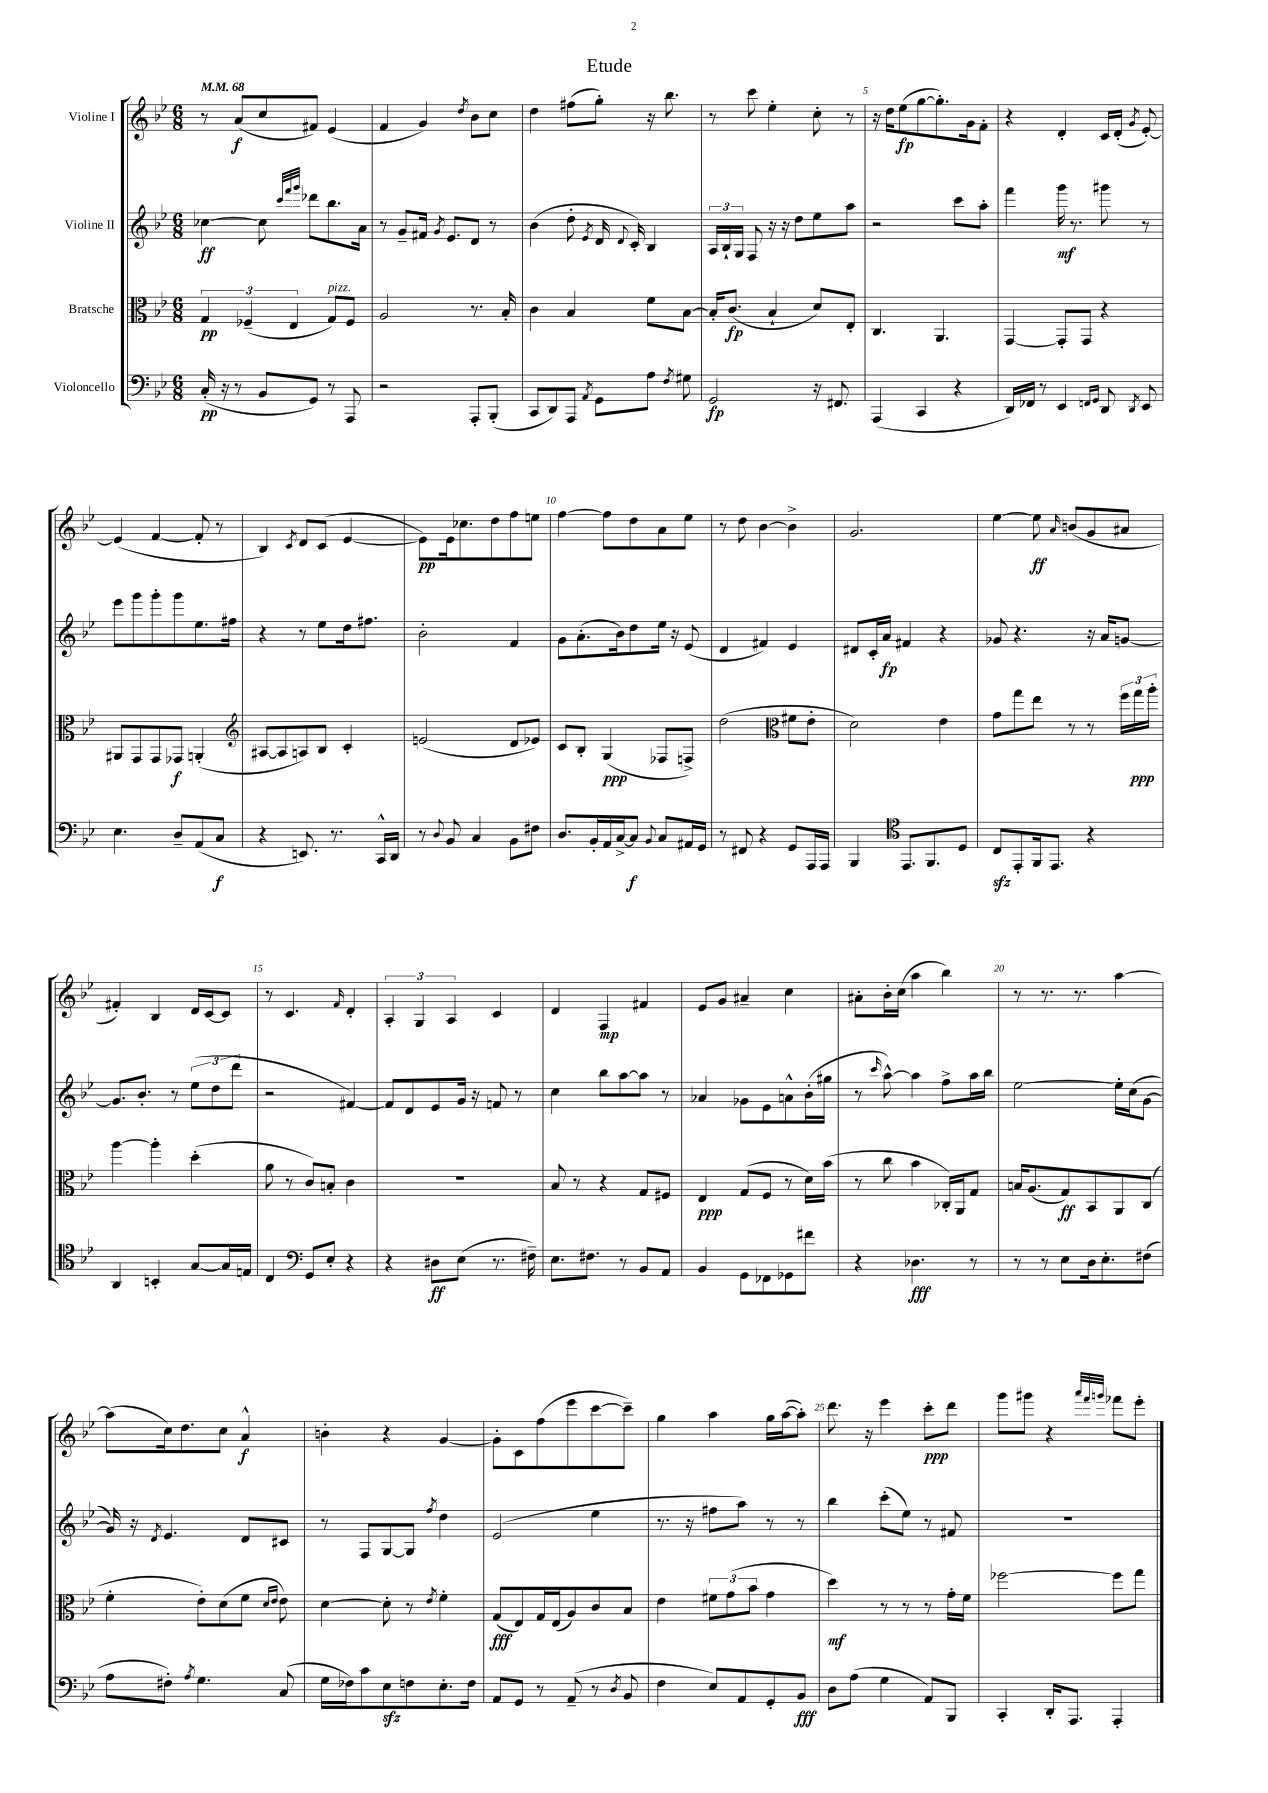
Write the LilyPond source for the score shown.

\header { title = "Etude" }
<<
\new StaffGroup <<
\new Staff = "s0" \with { instrumentName = "Violine I" } {
    \clef treble \key bes \major \numericTimeSignature \time 6/8 \tempo 4 = 68
    \autoBeamOff r8 a'8[\f( c''8 fis'8]) ees'4( |
    f'4 g'4) \acciaccatura { d''8 } bes'8[ c''8] |
    d''4 fis''8[( g''8]-.) r16 bes''8. |
    r8 c'''8 ees''4-. c''8-. r8 |
    r16 d''16[ ees''8\fp( g''8~ g''8.-.) g'16 f'8]-. |
    r4 d'4-. c'16[ d'16]-.( \acciaccatura { g'8 } ees'8~-.) |
    ees'4( f'4~ f'8-. r8 |
    bes4) \acciaccatura { c'8 } d'8[ c'8]( ees'4~ |
    ees'8[\pp) ees'16 ces''8. d''8 f''8 e''8] |
    f''4~ f''8[ d''8 a'8 ees''8] |
    r8 d''8 bes'4~ bes'4-> |
    g'2. |
    ees''4~ ees''8\ff \grace { a'16 } b'8[( g'8 ais'8] |
    fis'4-.) bes4 d'16[ c'16~ c'8] |
    r8 c'4. \grace { f'16 } d'4-. |
    \tuplet 3/2 { a4-. g4 a4 } c'4 |
    d'4 f4\mp fis'4 |
    ees'8[ g'8] ais'4-- c''4 |
    ais'8[-. bes'16-. c''16]( a''4 bes''4) |
    r8 r8. r8. a''4~ |
    a''8[( c''16) d''8. c''8] a'4-^\f |
    b'4-. r4 g'4~ |
    g'8[-. c'8 f''8( ees'''8 c'''8~ c'''8]--) |
    g''4 a''4 g''16[ a''16~( a''8]-.) |
    d'''8. r16 ees'''4 c'''8[-.\ppp d'''8] |
    g'''8[ gis'''8] r4 \grace { a'''32[ f'''32 g'''32] } fes'''8[ ees'''8]-. \bar "|." |
}
\new Staff = "s1" \with { instrumentName = "Violine II" } {
    \clef treble \key bes \major \numericTimeSignature \time 6/8
    \autoBeamOff ces''4~\ff ces''8 \grace { c'''32[ f'''32 g'''32] } des'''8[ bes''8. a'16] |
    r8 g'8[-- fis'16] \acciaccatura { g'8 } ees'8.[ d'8] r8 |
    bes'4( d''8-. \acciaccatura { ees'8 } d'16 \appoggiatura { d'8 } c'16-.) bes4 |
    \tuplet 3/2 { a16[ bes16-! g16] } f8 r16 r16 d''8[ ees''8 a''8] |
    r2 c'''8[ a''8]-. |
    f'''4 g'''16\mf r8. gis'''8 r8 |
    ees'''8[ g'''8 g'''8-. g'''8 ees''8. fis''16] |
    r4 r8 ees''8[ d''16 fis''8.] |
    bes'2-. f'4 |
    g'8[ a'8.-.( bes'16) d''8 ees''16] r16 ees'8( |
    d'4 fis'4) ees'4 |
    dis'8[ c'16-. a'16]\fp fis'4 r4 |
    ges'8 r4. r16 a'16[ g'8]~ |
    g'8.[ bes'8.]-. r8 \tuplet 3/2 { ees''8[( d''8 d'''8] } |
    r2 fis'4~) |
    fis'8[ d'8 ees'8 g'16] r16 f'8 r8 |
    c''4 bes''8[ a''8~ a''8] r8 |
    aes'4 ges'8[ ees'8 a'8-^ bes'16-.( gis''16] |
    r8 \grace { c'''16 } a''8~-^) a''4 f''8[-> a''16 bes''16] |
    ees''2~ ees''16[-. c''16( g'8]~ |
    g'16) r16 \acciaccatura { d'8 } ees'4. d'8[ cis'8] |
    r8 f8[ g8~ g8] \acciaccatura { f''8 } d''4 |
    ees'2( ees''4 |
    r8. r16 fis''8[ a''8]) r8 r8 |
    bes''4 c'''8[-.( ees''8]) r8 fis'8 |
    R2. \bar "|." |
}
\new Staff = "s2" \with { instrumentName = "Bratsche" } {
    \clef alto \key bes \major \numericTimeSignature \time 6/8
    \autoBeamOff \tuplet 3/2 { g4\pp fes4--( ees4 } g8[^\markup { \italic "pizz." }) fes8] |
    a2 r8. bes16-. |
    c'4 bes4 f'8[ bes8]~ |
    bes16[-. c'8.]\fp( bes4-! d'8[) ees8]-. |
    c4. a,4. |
    g,4~ g,8[-. g,8] r4 |
    ais,8[ g,8 g,8 ges,8]\f a,4-.( |
    \clef treble ais8[~ ais8 a8) bes8] c'4-. |
    e'2( d'8[ ees'8]) |
    c'8[ bes8]-. g4\ppp( fes8[ f8]->) |
    d''2( \clef alto fis'8[ ees'8]-. |
    d'2) ees'4 |
    g'8[ g''8 ees''8] r8 r8 \tuplet 3/2 { f''16[ g''16\ppp a''16]-. } |
    a''4~ a''4-. d''4-.( |
    a'8 r8 c'8[) b8]-. c'4 |
    R2. |
    bes8 r8 r4 g8[ fis8] |
    ees4\ppp g8[( f8] r8 d'16[) bes'16]( |
    r8 c''8 bes'4 ces16[-.) a,16 g8] |
    b16[ a8.( g8\ff) bes,8 a,8 c8]( |
    f'4-. ees'8[-.) d'8( f'8] \grace { d'16[ ees'16] } ees'8) |
    d'4~ d'8-. r8 \acciaccatura { ees'8 } f'4-. |
    g8[\fff( ees8) g16 ees16( a8) c'8 bes8] |
    ees'4 \tuplet 3/2 { fis'8[ g'8( bes'8] } g'4 |
    d''4\mf) r8 r8 r8 g'16[-. f'16] |
    fes''2~ fes''8[ g''8] \bar "|." |
}
\new Staff = "s3" \with { instrumentName = "Violoncello" } {
    \clef bass \key bes \major \numericTimeSignature \time 6/8
    \autoBeamOff c16-.\pp( r16 r8 bes,8[ g,8]) r8 a,,8 |
    r2 a,,8[-. bes,,8]-.( |
    c,8[ d,8) a,,8] \acciaccatura { a,8 } g,8[ a8] \acciaccatura { f8 } gis8 |
    g,2\fp r16 fis,8. |
    a,,4( c,4 r4 |
    d,16[) fes,16] r8 ees,4 \grace { f,16[ g,16] } d,8 \acciaccatura { d,8 } ees,8 |
    ees4. d8[-- a,8( c8]\f |
    r4 e,8.) r8. c,16[-^ d,16] |
    r8 \appoggiatura { d8 } bes,8 c4 bes,8[ fis8] |
    d8.[ bes,16-. a,16 c16~-> c8]\f \appoggiatura { bes,8 } c8[ ais,16 g,16] |
    r8 fis,8 r4 g,8[ a,,16 a,,16] |
    bes,,4 \clef tenor ees,8.[ f,8. d8] |
    c8[\sfz ees,8-. f,16 ees,8.] r4 |
    a,4 b,4-. g8[~ g16 e16] |
    c4 \clef bass g,8[ ees8]-. r4 |
    r4 dis8[\ff ees8]( r8. fis16--) |
    ees8.[ fis8.] r8 bes,8[ a,8] |
    bes,4 g,8[ fes,8 ges,8 fis'8] |
    r4 des4.\fff r8 |
    r8 r8 ees8[ d16 ees8.-. fis8]( |
    a8[ fis8]-.) \acciaccatura { a8 } g4. c8( |
    g16[ fes16) c'8 ees8\sfz f8 ees8.-. f16] |
    a,8[ g,8] r8 a,8--( r8 \acciaccatura { d8 } bes,8 |
    f4 ees8[) a,8 g,8-. bes,8]\fff |
    d8[ a8]( g4 a,8[) bes,,8] |
    c,4-. d,16[-. a,,8.] a,,4-. \bar "|." |
}
>>
>>
\layout { \context { \Score \override BarNumber.break-visibility = ##(#f #t #t) barNumberVisibility = #(every-nth-bar-number-visible 5) } }
